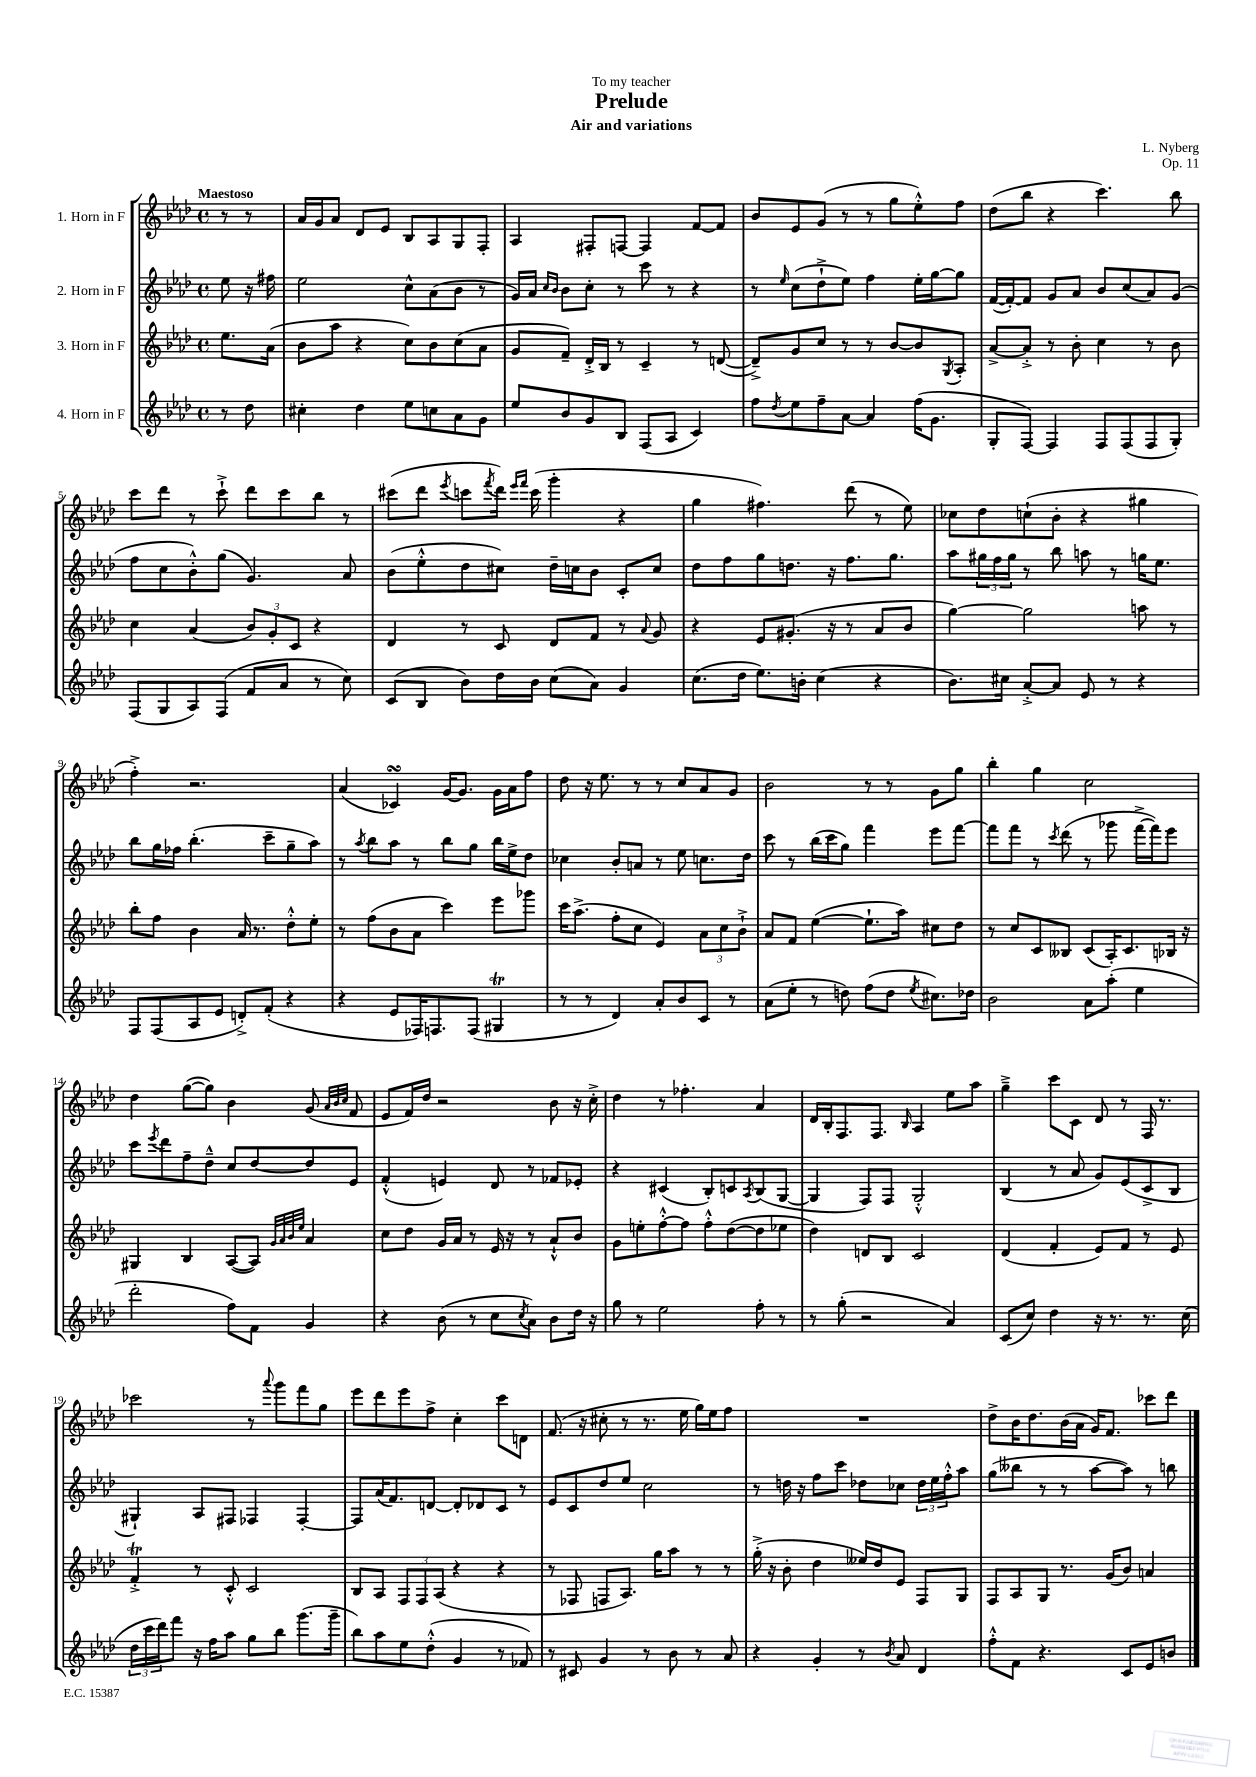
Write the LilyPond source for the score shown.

\header { title = "Prelude" composer = "L. Nyberg" subtitle = "Air and variations" dedication = "To my teacher" opus = "Op. 11" }
<<
\new StaffGroup <<
\new Staff = "s0" \with { instrumentName = "1. Horn in F" } {
    \clef treble \key aes \major \defaultTimeSignature \time 4/4 \partial 4 \tempo "Maestoso"
    r8 r8 |
    aes'16 g'16 aes'8 des'8 ees'8 bes8 aes8 g8 f8-. |
    aes4 fis8-. f8~ f4 f'8~ f'8 |
    bes'8 ees'8 g'8( r8 r8 g''8 ees''8-.-^) f''8 |
    des''8( bes''8 r4 c'''4.) bes''8 |
    c'''8 des'''8 r8 c'''8-!-> des'''8 c'''8 bes''8 r8 |
    cis'''8( des'''8 \acciaccatura { ees'''8 } c'''8 \acciaccatura { f'''8 } des'''16) \grace { ees'''16 f'''16 } c'''16( g'''4-. r4 |
    g''4 fis''4.) des'''8( r8 ees''8) |
    ces''8 des''8 c''8-!( bes'8-. r4 gis''4 |
    f''4-.->) r2. |
    aes'4( ces'4\turn) g'16~ g'8. g'16 aes'16 f''8 |
    des''8 r16 ees''8. r8 r8 c''8 aes'8 g'8 |
    bes'2 r8 r8 g'8 g''8 |
    bes''4-. g''4 c''2 |
    des''4 g''8~( g''8) bes'4 g'8( \grace { aes'32 bes'32 c''32 } f'8 |
    ees'8 f'16) des''16 r2 bes'8 r16 c''16-.-> |
    des''4 r8 fes''4.-. aes'4 |
    des'16 bes16-. f8. f8. \grace { bes16 } aes4 ees''8 aes''8 |
    g''4---> c'''8 c'8 des'8 r8 f16 r8. |
    ces'''2 r8 \appoggiatura { aes'''8 } g'''8 f'''8 g''8 |
    ees'''8 des'''8 ees'''8 f''8-> c''4-. c'''8 d'8 |
    f'8.( r16 cis''8-. r8 r8. ees''16 g''16) ees''16 f''8 |
    R1 |
    des''8-> bes'16 des''8. bes'16( aes'16 g'16) f'8. ces'''8 des'''8 \bar "|." |
}
\new Staff = "s1" \with { instrumentName = "2. Horn in F" } {
    \clef treble \key aes \major \defaultTimeSignature \time 4/4 \partial 4
    ees''8 r16 fis''16 |
    ees''2 c''8-^ aes'8( bes'8 r8 |
    g'16) aes'16 \grace { c''16 bes'16 } bes'8 c''8-. r8 c'''8 r8 r4 |
    r8 \grace { ees''16 } c''8( des''8-!-> ees''8) f''4 ees''16-. g''16~ g''8 |
    f'16~( f'16~-.) f'8 g'8 aes'8 bes'8 c''8( aes'8) g'8( |
    f''8 c''8 bes'8-.-^) g''8( g'4.) aes'8 |
    bes'8( ees''8-.-^ des''8 cis''8) des''16-- c''16 bes'8 c'8-. c''8 |
    des''8 f''8 g''8 d''8. r16 f''8. g''8. |
    aes''8 \tuplet 3/2 { gis''16 f''16 gis''16 } r8 bes''8 a''8 r8 g''16 ees''8. |
    bes''8 g''16 fes''16 bes''4.-.( c'''8-- g''8-- aes''8) |
    r8 \acciaccatura { aes''8 } bes''8 aes''8 r8 bes''8 g''8 bes''16 ees''16-> des''8 |
    ces''4 bes'8-. a'8 r8 ees''8 c''8. des''16 |
    c'''8 r8 bes''16( c'''16 g''8) f'''4 ees'''8 f'''8~ |
    f'''8 f'''8 r8 \acciaccatura { c'''8 } des'''8( r8 ges'''8 f'''16~-> f'''16) ees'''8 |
    c'''8 \acciaccatura { ees'''8 } des'''8 f''8-- des''8---^ c''8 des''8~ des''8 ees'8 |
    f'4-.-^( e'4) des'8 r8 fes'8 ees'8-. |
    r4 cis'4( bes8-.) c'8 \acciaccatura { aes8 } bes8( g8~ |
    g4 f8) f8 g2-.-^ |
    bes4( r8 aes'8 g'8) ees'8( c'8-> bes8 |
    gis4-!) aes8 fis8 fes4 fes4~-. |
    fes8 aes'16( f'8.) d'8~ d'8-. des'8 c'8 r8 |
    ees'8 c'8 des''8 ees''8 c''2 |
    r8 d''16 r16 f''8 c'''8 des''8 ces''8 \tuplet 3/2 { des''16 ees''16 f''16-.-^ } aes''8 |
    g''8( beses''8 r8 r8 aes''8~ aes''8) r8 b''8 \bar "|." |
}
\new Staff = "s2" \with { instrumentName = "3. Horn in F" } {
    \clef treble \key aes \major \defaultTimeSignature \time 4/4 \partial 4
    ees''8. aes'16( |
    bes'8 aes''8 r4 c''8) bes'8 c''8( aes'8 |
    g'8 f'8--) des'16-.-> bes16 r8 c'4-- r8 d'8~( |
    d'8--->) g'8 c''8 r8 r8 bes'8~ bes'8 \acciaccatura { g8 } aes8-. |
    aes'8~-> aes'8-.-> r8 bes'8-. c''4 r8 bes'8 |
    c''4 aes'4( \tuplet 3/2 { bes'8) g'8-. c'8 } r4 |
    des'4 r8 c'8 des'8 f'8 r8 \appoggiatura { aes'8 } g'8 |
    r4 ees'8 gis'8.-.( r16 r8 aes'8 bes'8 |
    g''4~) g''2 a''8 r8 |
    bes''8-. f''8 bes'4 aes'16 r8. des''8-.-^ ees''8-. |
    r8 f''8( bes'8 aes'8 c'''4) ees'''8 ges'''8 |
    c'''16 aes''8.->( f''8-. c''8 ees'4) \tuplet 3/2 { aes'8 c''8 bes'8-!-> } |
    aes'8 f'8 ees''4~( ees''8.-! aes''16) cis''8 des''8 |
    r8 c''8 c'8 beses8 c'8( aes16-.) c'8. bes16 r16 |
    gis4 bes4 aes8~( aes8) \grace { g'32 aes'32 bes'32 ees''32 } aes'4 |
    c''8 des''8 g'16 aes'16 r8 ees'16 r16 r8 aes'8-!-^ bes'8 |
    g'8 e''8-. f''8~-.-^ f''8 f''8-.-^ des''8~( des''8 ees''8 |
    des''4) d'8 bes8 c'2 |
    des'4( f'4-. ees'8) f'8 r8 ees'8 |
    f'4-.->\trill r8 c'8-.-^ c'2 |
    bes8 aes8 \tuplet 3/2 { f8 f8 aes8( } r4 r4 |
    r8 fes8 f8 aes8.) g''16 aes''8 r8 r8 |
    g''16-.->( r16 bes'8-. des''4 eeses''16) des''16 ees'8 f8 g8 |
    f8 aes8 g8 r8. g'16( bes'8) a'4 \bar "|." |
}
\new Staff = "s3" \with { instrumentName = "4. Horn in F" } {
    \clef treble \key aes \major \defaultTimeSignature \time 4/4 \partial 4
    r8 des''8 |
    cis''4-. des''4 ees''8 c''8 aes'8 g'8 |
    ees''8 bes'8 g'8 bes8 f8( aes8 c'4) |
    f''8 \acciaccatura { des''8 } ees''8 f''8-- aes'8~ aes'4 f''16( g'8. |
    g8-. f8~) f4 f8 f8( f8 g8-.) |
    f8( g8 aes8) f8( f'8 aes'8 r8 c''8) |
    c'8( bes8 bes'8) des''16 bes'16 c''8( aes'8) g'4 |
    c''8.( des''16 ees''8.) b'16-. c''4( r4 |
    bes'8.) cis''16 aes'8~-.-> aes'8 ees'8 r8 r4 |
    f8 f8( aes8 ees'8 d'8-.->) f'8-.( r4 |
    r4 ees'8 fes16) f8. f8( gis4\trill |
    r8 r8 des'4) aes'8-. bes'8 c'8 r8 |
    aes'8( ees''8-. r8 d''8) f''8( d''8 \acciaccatura { ees''8 } cis''8.) des''16 |
    bes'2 aes'8 aes''8-.( ees''4 |
    des'''2-. f''8) f'8 g'4 |
    r4 bes'8( r8 c''8 \acciaccatura { c''8 } aes'8) bes'8 des''16 r16 |
    g''8 r8 ees''2 f''8-. r8 |
    r8 g''8-.( r2 aes'4) |
    c'8( c''8) des''4 r16 r8. r8. c''16( |
    \tuplet 3/2 { des''16 c'''16 des'''16) } f'''8 r16 f''16 aes''8 g''8 bes''8 g'''8.( g'''16-- |
    bes''8) aes''8 ees''8 des''8-.-^( g'4 r8 fes'8) |
    r8 cis'8 g'4 r8 bes'8 r8 aes'8 |
    r4 g'4-. r8 \acciaccatura { bes'8 } aes'8 des'4 |
    f''8-.-^ f'8 r4. c'8 ees'8 b'8 \bar "|." |
}
>>
>>
